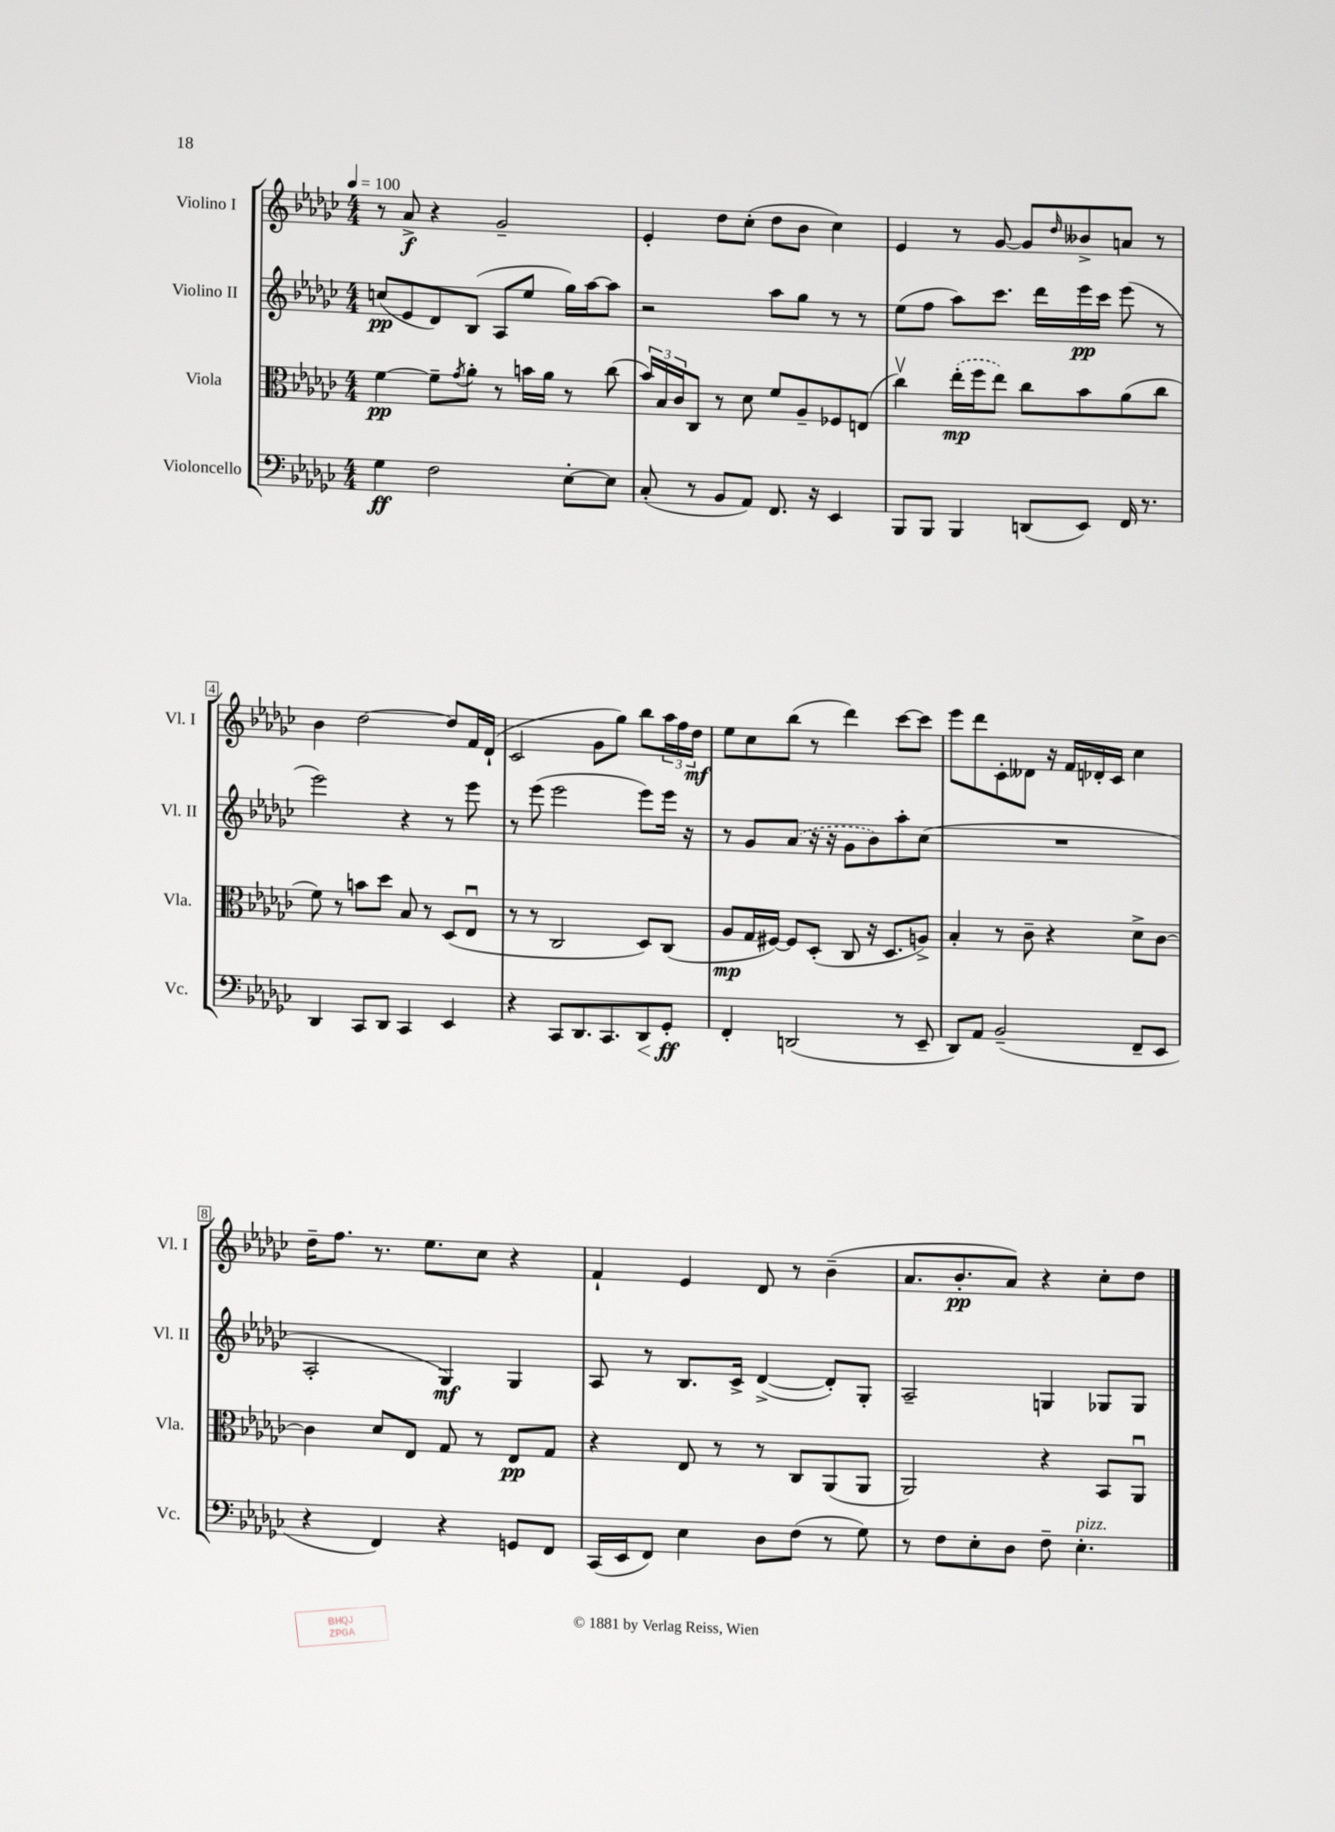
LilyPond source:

<<
\new StaffGroup <<
\new Staff = "s0" \with { instrumentName = "Violino I" shortInstrumentName = "Vl. I" } {
    \clef treble \key ges \major \numericTimeSignature \time 4/4 \tempo 4 = 100
    r8 aes'8->\f r4 ges'2-- |
    ees'4-. des''8 ces''8-.( des''8 bes'8 ces''4) |
    ees'4 r8 ges'8~ ges'8 \grace { des''16 } beses'8-> a'8 r8 |
    bes'4 des''2~ des''8 f'16 des'16-!( |
    ces'2 ges'8 ges''8) bes''8 \tuplet 3/2 { aes''16 f''16 des''16\mf } |
    ees''8 ces''8 bes''8( r8 des'''4) ces'''8~ ces'''8 |
    ees'''8 des'''8 ces'8-. deses'8 r16 f'16 des'16-. ces'16 ces''4 |
    des''16-- f''8. r8. ees''8. ces''8 r4 |
    f'4-! ees'4 des'8 r8 bes'4--( |
    aes'8. bes'8.-.\pp aes'8) r4 ces''8-. des''8 \bar "|." |
}
\new Staff = "s1" \with { instrumentName = "Violino II" shortInstrumentName = "Vl. II" } {
    \clef treble \key ges \major \numericTimeSignature \time 4/4
    c''8\pp( ees'8 des'8) bes8( aes8 ees''8 ges''16) aes''16~ aes''8 |
    r2 aes''8 ges''8 r8 r8 |
    ees''8( f''8 aes''8) ces'''8. des'''16 ees'''16\pp ces'''16 ees'''8( r8 |
    ees'''2) r4 r8 ees'''8 |
    r8 ees'''8( ees'''2 ees'''8) ees'''16 r16 |
    r8 ges'8 \once \slurDashed aes'8( r16 r16 ges'8 bes'8) aes''8-. ces''8( |
    R1 |
    aes2-. ges4\mf) ges4 |
    aes8 r8 bes8. ces'16-> des'4~->( des'8-.) ges8-. |
    aes2-- g4 ges8 ges8 \bar "|." |
}
\new Staff = "s2" \with { instrumentName = "Viola" shortInstrumentName = "Vla." } {
    \clef alto \key ges \major \numericTimeSignature \time 4/4
    f'4~\pp f'8-- \acciaccatura { ges'8 } aes'8-. r8 b'16 aes'16 r8 ces''8( |
    \tuplet 3/2 { bes'16) bes16 ces'16 } ces8 r8 des'8 f'8 aes8-- fes8 e8( |
    ces''4\upbow) \once \slurDashed ees''16-.\mp( f''16 ees''8) ces''8 bes'8 aes'8( ces''8 |
    f'8) r8 b'8 des''8 bes8 r8 des8( ees8\downbow |
    r8 r8 ces2 des8) ces8( |
    aes8\mp ges16 fis16~) fis8 des8-.( ces8 r16 des8. a8->) |
    bes4-. r8 ces'8-- r4 des'8-> ces'8~ |
    ces'4 des'8 ees8 ges8 r8 ees8\pp ges8 |
    r4 ees8 r8 r8 ces8 aes,8( aes,8 |
    aes,2) r4 bes,8 aes,8\downbow \bar "|." |
}
\new Staff = "s3" \with { instrumentName = "Violoncello" shortInstrumentName = "Vc." } {
    \clef bass \key ges \major \numericTimeSignature \time 4/4
    ges4\ff f2 ees8~-. ees8 |
    ces8-.( r8 bes,8 aes,8) f,8. r16 ees,4 |
    bes,,8 bes,,8 bes,,4 d,8( ees,8) f,16 r8. |
    des,4 ces,8 des,8 ces,4 ees,4 |
    r4 ces,8 des,8. ces,8. des,8\< ges,8-.\ff\! |
    f,4-. d,2( r8 ees,8-- |
    des,8) aes,8 bes,2--( f,8-- ees,8 |
    r4 f,4) r4 g,8 f,8 |
    ces,16( ees,16 f,8) ees4 des8 f8( r8 ges8) |
    r8 f8 ees8-. des8 f8-- ees4.-.^\markup { \italic "pizz." } \bar "|." |
}
>>
>>
\layout { \context { \Score \override BarNumber.stencil = #(make-stencil-boxer 0.1 0.3 ly:text-interface::print) } }
